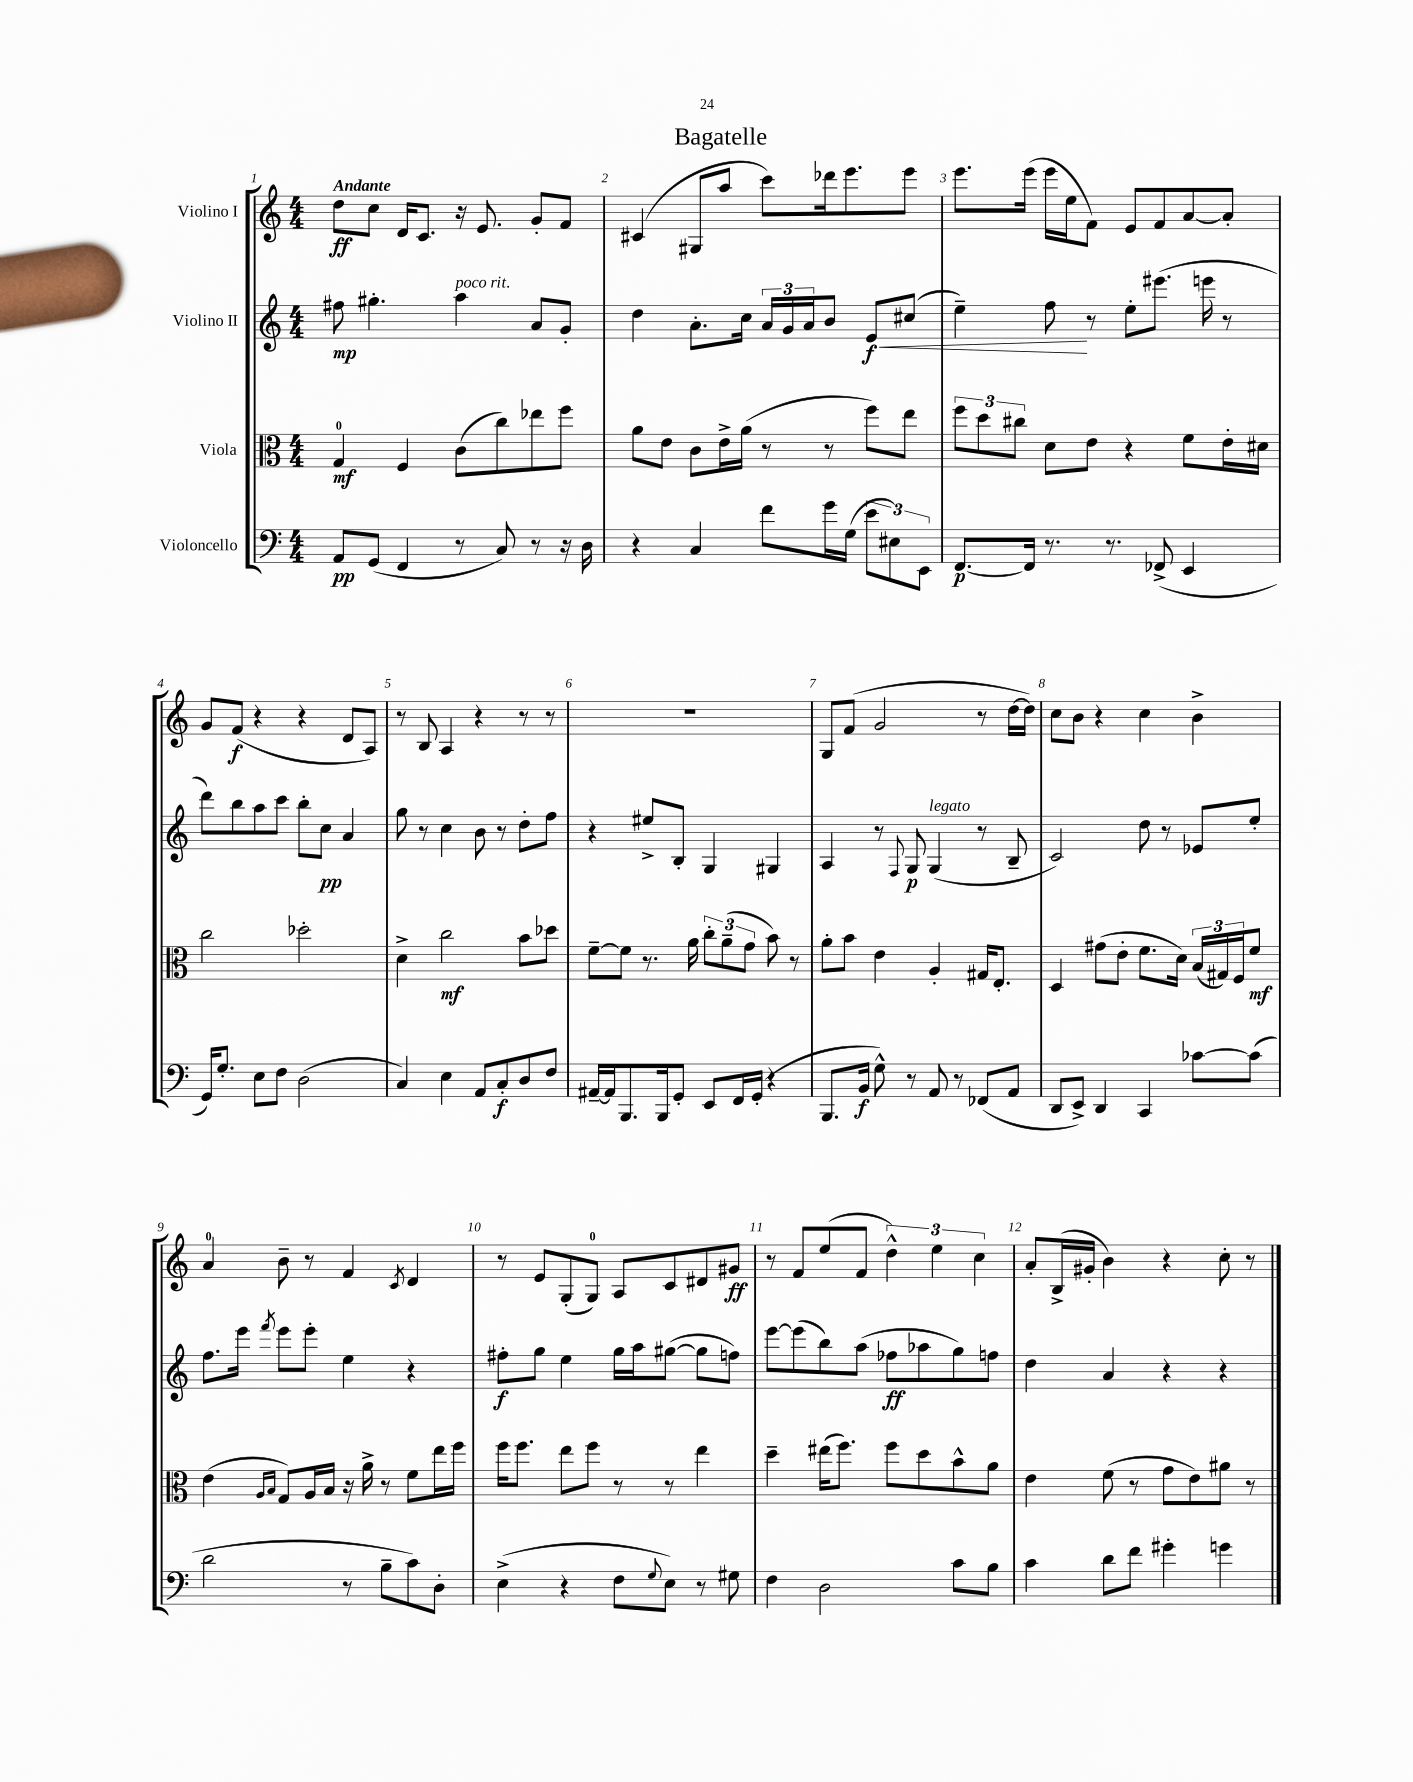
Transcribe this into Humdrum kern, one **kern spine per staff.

**kern	**kern	**kern	**kern
*staff4	*staff3	*staff2	*staff1
*clefF4	*clefC3	*clefG2	*clefG2
*k[]	*k[]	*k[]	*k[]
*M4/4	*M4/4	*M4/4	*M4/4
8AA/L	4G/	8ff#\	8dd\L
(8GG/J	.	4.gg#'\	8cc\J
4FF/	4F/	.	16d/LK
.	.	.	8.c/J
8r	(8c\L	4aa\	16r
.	.	.	8.e/
8C/)	8cc\)	.	.
8r	8ee-\	8a/L	8g'/L
16r	8ff\J	8g'/J	8f/J
16D\	.	.	.
=	=	=	=
4r	8a\L	4dd\	(4c#/
.	8e\J	.	.
4C/	8c\L	8.a'\L	8G#/L
.	16e^\L	.	8aa/J
.	(16a\JJ	16cc\Jk	.
8f\L	8r	24a/LL	8ccc\L)
.	.	24g/	.
.	.	24a/J	.
16g\L	8r	8b/J	16ddd-\k
(16G\JJ	.	.	8.eee\
12e\L	8ff\L)	8e/L	.
12E#\)	.	.	.
.	8ee\J	(8cc#/J	8eee\J
12EE\J	.	.	.
=	=	=	=
[8.FF/L	12ff\L	4ee~\)	8.eee\L
.	12dd\	.	.
.	12cc#\J	.	.
16FF/]Jk	.	.	(16eee\Jk
8.r	8d\L	8ff\	16eee\LL
.	.	.	16ee\J
.	8e\J	8r	8f\J)
8.r	.	.	.
.	4r	8ee'\L	8e/L
(8FF-^/	.	(8.eee#\J	8f/
4EE/	8f\L	.	[8a/
.	.	16eee\	.
.	16e'\L	8r	8a'/]J
.	16d#\JJ	.	.
=	=	=	=
16GG/LK)	2cc\	8ddd\L)	8g/L
8.G'/J	.	.	.
.	.	8bb\	(8f/J
8E\L	.	8aa\	4r
8F\J	.	8ccc\J	.
(2D\	2dd-'\	8bb'\L	4r
.	.	8cc\J	.
.	.	4a/	8d/L
.	.	.	8A/J)
=	=	=	=
4C/)	4d^\	8gg\	8r
.	.	8r	8B/
4E\	2cc\	4cc\	4A/
8AA/L	.	8b\	4r
8C'/	.	8r	.
8D/	8b\L	8dd'\L	8r
8F/J	8dd-\J	8ff\J	8r
=	=	=	=
[16AA#~/LL	[8f~\L	4r	1r
16AA#/]J	.	.	.
8.BBB/	8f\]J	.	.
.	8.r	8ee#^/L	.
16BBB/k	.	.	.
8GG'/J	.	8B'/J	.
.	16a\	.	.
8EE/L	12cc'\L	4G/	.
.	(12a~\	.	.
16FF/L	.	.	.
.	12g\J	.	.
(16GG'/JJ	.	.	.
4r	8b\)	4G#/	.
.	8r	.	.
=	=	=	=
8.BBB/L	8a'\L	4A/	8G/L
.	8b\J	.	(8f/J
16BB/Jk	.	.	.
8G^^\)	4e\	8r	2g/
.	.	8qqF/	.
8r	.	8G/	.
8AA/	4A'/	(4G/	.
8r	.	.	.
(8FF-/L	16G#/LK	8r	8r
.	8.E'/J	.	.
8AA/J	.	8B~/	[16dd\LL
.	.	.	16dd\]JJ)
=	=	=	=
8DD/L	4D/	2c/)	8cc\L
8EE^/J)	.	.	8b\J
4DD/	(8g#\L	.	4r
.	8e'\J	.	.
4CC/	8.f\L	8dd\	4cc\
.	.	8r	.
.	16d\Jk)	.	.
[8c-\L	(24B/LL	8e-/L	4b^\
.	24G#/)	.	.
.	24F/J	.	.
(8c-\]J	8f/J	8ee'/J	.
=	=	=	=
2d\	(4e\	8.ff\L	4a/
.	.	16eee\Jk	.
.	16qqA/LL	.	.
.	16qqB/JJ	8qfff/	.
.	8G/L)	8eee\L	8b~\
.	16A/L	8eee'\J	8r
.	16B/JJ	.	.
8r	16r	4ee\	4f/
.	16a^\	.	.
8B~\L	8r	.	.
.	.	.	8qc/
8c\)	8f\L	4r	4d/
8D'\J	16ee\L	.	.
.	16ff\JJ	.	.
=	=	=	=
(4E^\	16ff\LK	8ff#'\L	8r
.	8.ff\J	.	.
.	.	8gg\J	8e/L
4r	8ee\L	4ee\	(8G'/
.	8ff\J	.	8G/J)
8F\L	8r	16gg\LL	8A/L
.	.	16aa\J	.
8qqG/	.	.	.
8E\J)	8r	([8gg#\J	8c/
8r	4ee\	8gg#\]L	8d#/
8G#\	.	8ff\J)	8g#/J
=	=	=	=
4F\	4dd~\	[8eee\L	8r
.	.	(8eee\]	8f/L
2D\	(16ee#\LK	8bb\)	(8ee/
.	8.ff\J)	.	.
.	.	(8aa\J	8f/J
.	8ff\L	8ff-\L	6dd^^\)
.	8dd\	8aa-\	.
.	.	.	6ee\
8c\L	8b^^\	8gg\)	.
.	.	.	6cc\
8B\J	8a\J	8ff\J	.
=	=	=	=
4c\	4e\	4dd\	8a'/L
.	.	.	(16B^/L
.	.	.	16g#'/JJ
8d\L	(8f\	4a/	4b\)
8f\J	8r	.	.
4g#'\	8g\L	4r	4r
.	8e\)	.	.
4g\	8a#\J	4r	8cc'\
.	8r	.	8r
==	==	==	==
*-	*-	*-	*-
